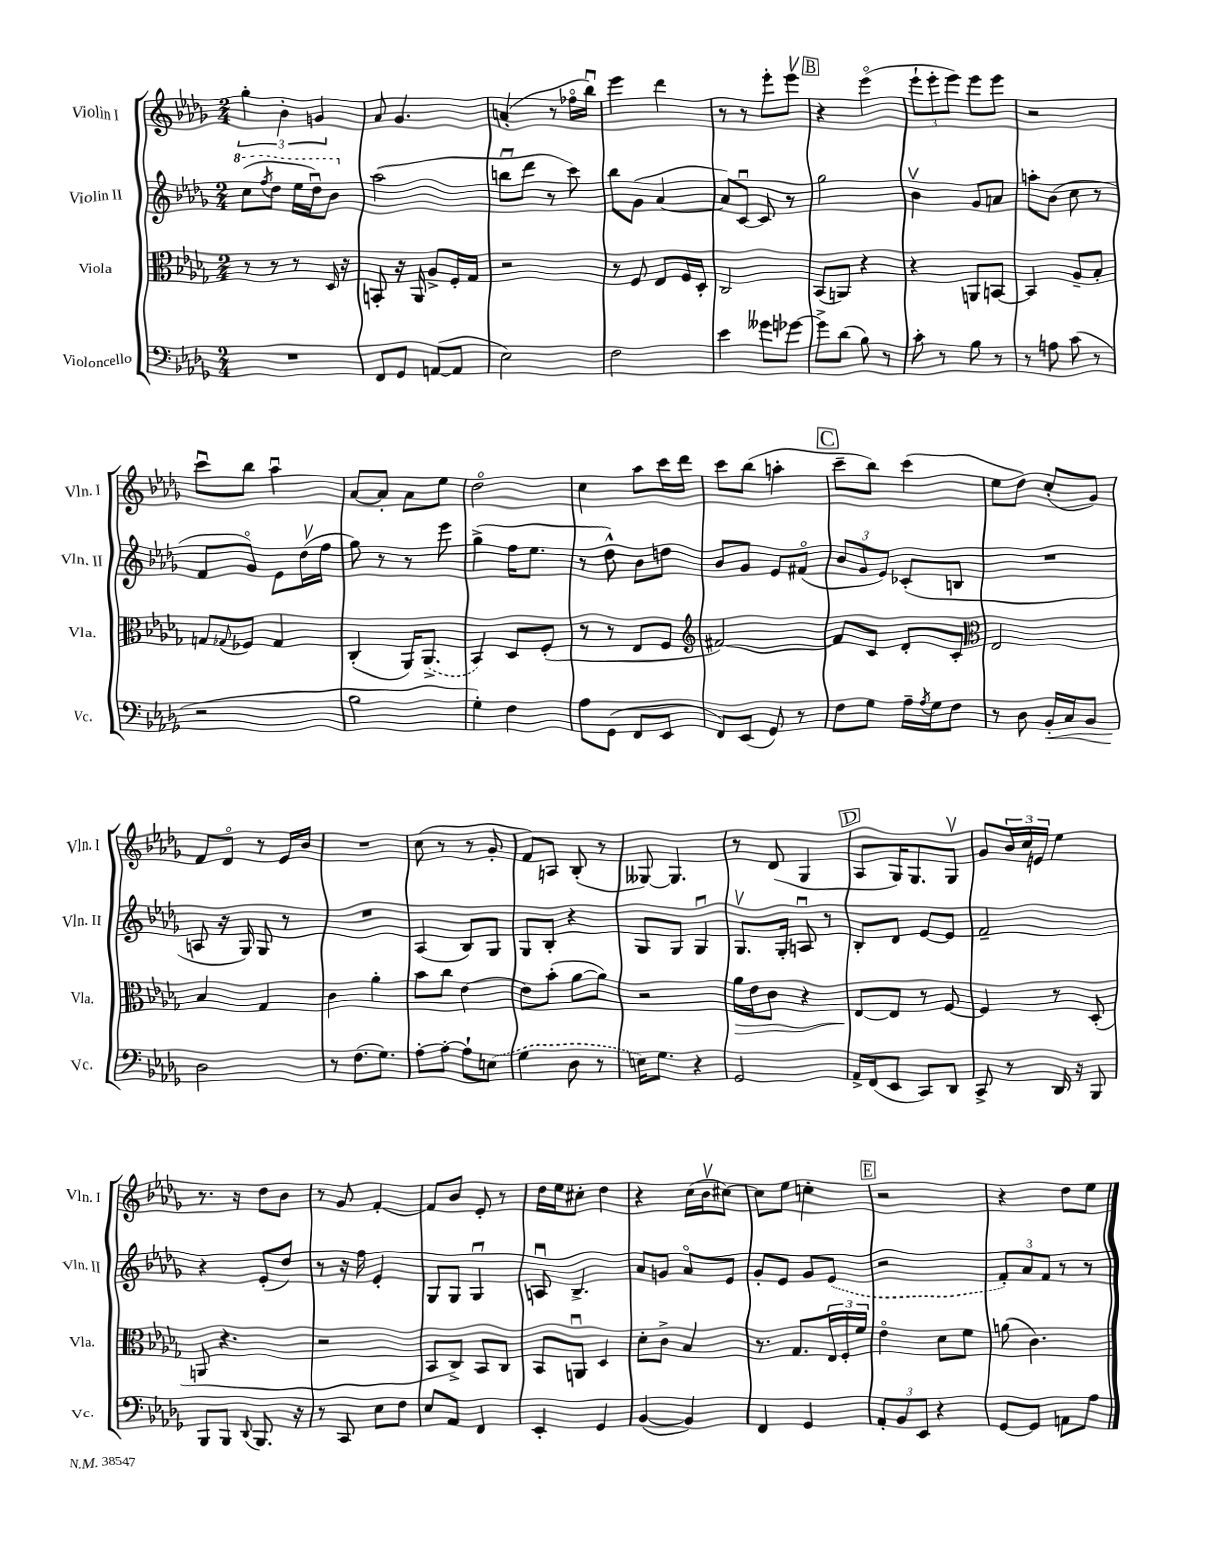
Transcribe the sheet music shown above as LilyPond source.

<<
\new StaffGroup <<
\new Staff = "s0" \with { instrumentName = "Violin I" shortInstrumentName = "Vln. I" } {
    \clef treble \key des \major \numericTimeSignature \time 2/4
    \tuplet 3/2 { ges''4-. bes'4-. g'4 } |
    aes'8 ges'4. |
    a'4-.( r8 fes''16\flageolet bes''16\downbow) |
    ees'''4 des'''4 |
    r8 r8 ees'''8-. ees'''8\upbow |
    \mark \markup { \box "B" } r4 ees'''4\flageolet( |
    \tuplet 3/2 { ees'''8-! ees'''8-. ees'''8) } ees'''8 ees'''8 |
    r2 |
    c'''8\downbow bes''8 aes''4\downbow |
    aes'8~ aes'8-. aes'8 ees''8 |
    des''2\flageolet |
    c''4 aes''8 c'''16 des'''16 |
    c'''8 bes''8( a''4-. |
    \mark \markup { \box "C" } c'''8-- bes''8) c'''4( |
    ees''8 des''8) c''8-.( ges'8) |
    f'8 des'8\flageolet r8 ees'16 bes'16 |
    R2 |
    c''8( r8 r8 ges'8-. |
    f'8) a8 bes8-.( r8 |
    geses8~) geses4. |
    r8 des'8( ges4 |
    \mark \markup { \box "D" } aes8 ges16) ges8. ges8\upbow |
    ges'8 \tuplet 3/2 { bes'16 c''16 e'16 } ees''4 |
    r8. r16 des''8 bes'8 |
    r8 ges'8 f'4~-. |
    f'8 bes'8 ees'8-. r8 |
    des''16 ees''16 cis''8-. des''4 |
    r4 c''16( bes'16\upbow cis''8~) |
    cis''8 ees''8 c''4-. |
    \mark \markup { \box "E" } r2 |
    r4 des''8 ees''8 \bar "|." |
}
\new Staff = "s1" \with { instrumentName = "Violin II" shortInstrumentName = "Vln. II" } {
    \clef treble \key des \major \numericTimeSignature \time 2/4
    \ottava #1 c'''8( \acciaccatura { f'''8 } des'''8 ees'''16 des'''16\downbow) bes''8 \ottava #0 |
    aes''2( |
    b''8\downbow des'''8 r8 c'''8) |
    bes''8 ges'8( aes'4~ |
    aes'8) c'8~\downbow c'8 r8 |
    \mark \markup { \box "B" } ges''2 |
    bes'4\upbow ges'8 a'8 |
    a''8-. bes'8( c''8 r8 |
    f'8 ges'8\flageolet) ees'8 des''16\upbow( f''16 |
    ges''8) r8 r8 ees'''8 |
    ges''4->( f''16 ees''8. |
    r8 des''8-^) bes'8 d''8 |
    bes'8 ges'8 ees'8 fis'8\flageolet( |
    \mark \markup { \box "C" } \tuplet 3/2 { bes'8 ges'8 ees'8) } ces'8-.( b8 |
    R2 |
    a8 r16 ges16) ges8 r8 |
    R2 |
    aes4( bes8) ges8 |
    ges8 bes8-. r4 |
    ges8 ges8 ges4\downbow |
    ges8.\upbow ges16-. a8\downbow r8 |
    \mark \markup { \box "D" } bes8-. des'8 ees'8~ ees'8 |
    f'2-- |
    r4 ees'8-.( des''8) |
    r8 r16 f''16 ees'4-. |
    ges8 ges8 ges4\downbow |
    a8\downbow bes4.-> |
    aes'8 g'8 aes'8\flageolet ees'8 |
    ges'8-. ees'8 ges'8 \once \slurDashed ees'8( |
    \mark \markup { \box "E" } r2 |
    \tuplet 3/2 { f'8-.) aes'8 f'8 } r8 r8 \bar "|." |
}
\new Staff = "s2" \with { instrumentName = "Viola" shortInstrumentName = "Vla." } {
    \clef alto \key des \major \numericTimeSignature \time 2/4
    r8 r8 r8 des16 r16 |
    b,8-. r16 aes,16 aes8-> f16-. ges16 |
    r2 |
    r8 f8 ees8 f16 des16-. |
    c2 |
    \mark \markup { \box "B" } bes,8( a,8) r4 |
    r4 a,8 b,8~ |
    b,4 aes8-- bes8-. |
    g8 \appoggiatura { ges8 } fes8 ges4 |
    c4-.( aes,16) \once \slurDashed aes,8.->( |
    bes,4) des8 f8-.( |
    r8 r8 ees8 f8 |
    \clef treble fis'2~) |
    \mark \markup { \box "C" } fis'8 c'8 des'8-. c'8-. |
    \clef alto ees2 |
    bes4 ges4 |
    c'4 aes'4-. |
    bes'8 c''8 ees'4~ |
    ees'8 bes'8-.( aes'8~ aes'8) |
    r2 |
    aes'16\> ees'16 c'8 r4 |
    \mark \markup { \box "D" } ees8~\! ees8 r8 f8~ |
    f4 r8 des8-.( |
    a,8 r4. |
    r2 |
    bes,8 c8->) bes,8 c8 |
    bes,8 a,8\downbow des4 |
    des'8-. c'8-> bes4 |
    r8. ges8. \tuplet 3/2 { ees16 f16-. f'16 } |
    \mark \markup { \box "E" } ees'4\flageolet des'8 f'8 |
    a'8( c'4.) \bar "|." |
}
\new Staff = "s3" \with { instrumentName = "Violoncello" shortInstrumentName = "Vc." } {
    \clef bass \key des \major \numericTimeSignature \time 2/4
    R2 |
    f,8 ges,8 a,8~( a,8 |
    ees2) |
    f2 |
    ees'4 geses'8 ges'8~ |
    \mark \markup { \box "B" } ges'8-> des'8( bes8) r8 |
    c'8-. r8 bes8 r8 |
    r8 a8 c'8( r8 |
    r2 |
    bes2 |
    ges4-.) f4 |
    aes8 ges,8( f,8 ees,8 |
    f,8) ees,8( ges,8) r8 |
    \mark \markup { \box "C" } f8 ges8 aes16-- \acciaccatura { aes8 } ges16 f8 |
    r8 des8 bes,16-.\< c16 bes,8 |
    des2\! |
    r8 f8.( ges8.) |
    aes8~-. aes8~-. aes8-! \once \slurDashed e8( |
    ges4 des8 r8 |
    e16) ges8. r4 |
    ges,2 |
    \mark \markup { \box "D" } aes,16-> f,16( ees,8 c,8) des,8 |
    c,8-> r8 des,16 r16 bes,,8 |
    bes,,8 bes,,8 \appoggiatura { des,8 } bes,,8. r16 |
    r8 c,8 ees8 f8 |
    ees8 aes,8 f,4 |
    ees,4-. ges,4 |
    bes,4~( bes,4) |
    f,4 ges,4 |
    \mark \markup { \box "E" } \tuplet 3/2 { aes,8-. bes,8 ees,8 } r4 |
    ges,8~ ges,8 a,8 aes8 \bar "|." |
}
>>
>>
\layout { \context { \Score \remove "Bar_number_engraver" } }
